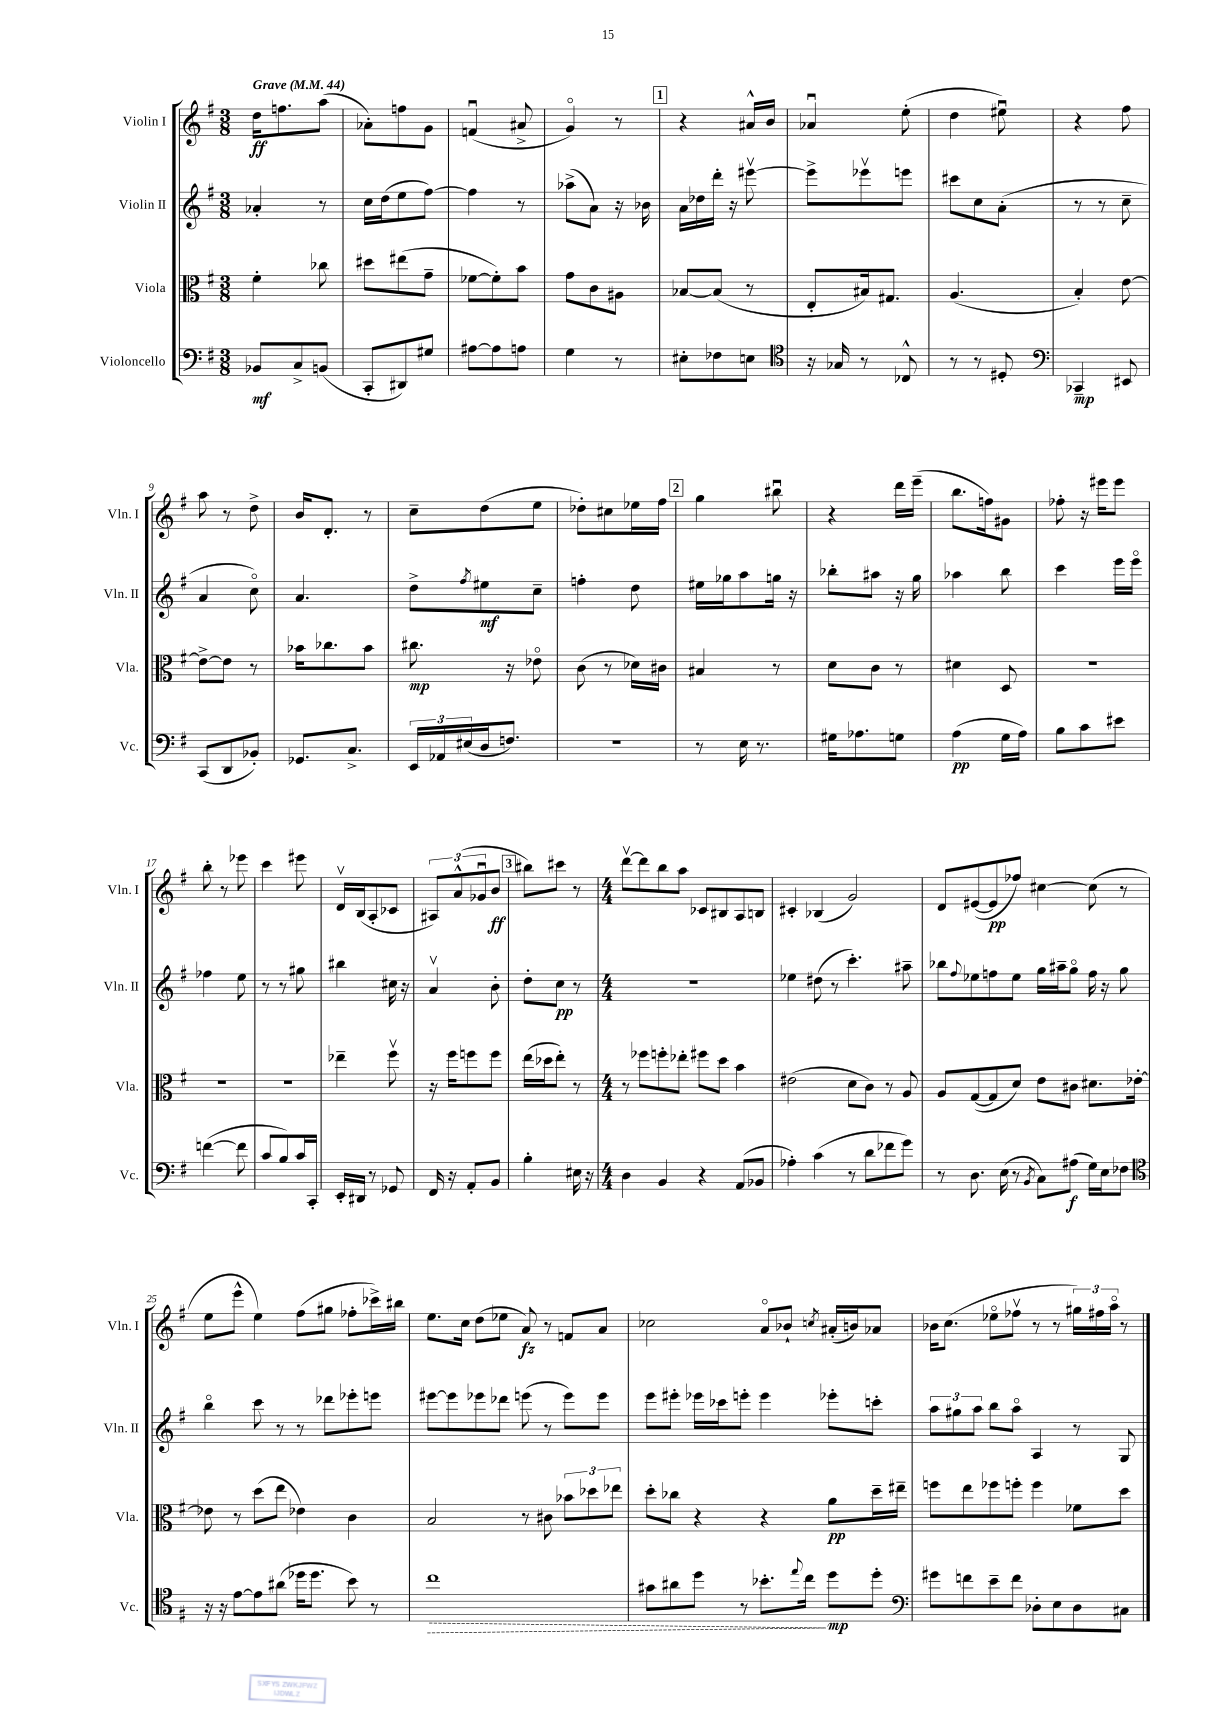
<<
\new StaffGroup <<
\new Staff = "s0" \with { instrumentName = "Violin I" shortInstrumentName = "Vln. I" } {
    \clef treble \key g \major \numericTimeSignature \time 3/8 \tempo "Grave" 4 = 44
    d''16\ff f''8. a''8( |
    aes'8-.) f''8 g'8 |
    f'4\downbow( ais'8-> |
    g'4\flageolet) r8 |
    \mark \markup { \box "1" } r4 ais'16-^ b'16 |
    aes'4\downbow e''8-.( |
    d''4 eis''8\downbow) |
    r4 fis''8 |
    a''8 r8 d''8-> |
    b'16 d'8.-. r8 |
    c''8-- d''8( e''8 |
    des''8-.) cis''8 ees''16 fis''16 |
    \mark \markup { \box "2" } g''4 bis''8\downbow |
    r4 d'''16 e'''16--( |
    b''8. f''16) gis'8 |
    fes''8-. r16 eis'''16 eis'''8 |
    b''8-. r8 ees'''8 |
    c'''4 eis'''8 |
    d'16\upbow b16( a8-. ces'8 |
    \tuplet 3/2 { ais8) a'8-^( ges'8\downbow } b'8\ff |
    \mark \markup { \box "3" } bis''8) cis'''8 r8 |
    \numericTimeSignature \time 4/4 d'''8~\upbow d'''8 b''8 a''8 ces'8 bis8 a8 b8 |
    cis'4-. bes4( g'2) |
    d'8 eis'8~( eis'8\pp fes''8) cis''4~ cis''8( r8 |
    e''8 e'''8-^ e''4) fis''8( gis''8 fes''8-. ces'''16->) bis''16 |
    e''8. c''16 d''8( ees''8 a'8\fz) r8 f'8 a'8 |
    ces''2 a'8\flageolet bes'8-! \acciaccatura { c''8 } ais'16-.( b'16) aes'8 |
    bes'16 c''8.( ees''8\flageolet fes''8\upbow r8 r8 \tuplet 3/2 { gis''16) fis''16 a''16\flageolet } r8 \bar "|." |
}
\new Staff = "s1" \with { instrumentName = "Violin II" shortInstrumentName = "Vln. II" } {
    \clef treble \key g \major \numericTimeSignature \time 3/8
    aes'4-. r8 |
    c''16 d''16( e''8 fis''8~) |
    fis''4 r8 |
    aes''8->( a'8) r16 bes'16 |
    \mark \markup { \box "1" } a'16 des''16 d'''16-. r16 eis'''8~\upbow |
    eis'''8-> ees'''8\upbow e'''8 |
    cis'''8 c''8 a'8-.( |
    r8 r8 c''8-- |
    a'4 c''8\flageolet) |
    a'4. |
    d''8-> \acciaccatura { fis''8 } eis''8\mf c''8-- |
    f''4-. d''8 |
    \mark \markup { \box "2" } eis''16 ges''16 a''8 g''16 r16 |
    bes''8-. ais''8 r16 g''16 |
    aes''4 b''8 |
    c'''4 e'''16 e'''16\flageolet |
    fes''4 e''8 |
    r8 r8 gis''8 |
    bis''4 cis''16 r16 |
    a'4\upbow b'8-. |
    \mark \markup { \box "3" } d''8-. c''8\pp r8 |
    \numericTimeSignature \time 4/4 r1 |
    ees''4 dis''8( r8 c'''4.-.) ais''8-- |
    bes''8 \appoggiatura { fis''8 } ees''8 f''8 ees''8 g''16 ais''16-- g''8\flageolet f''16 r16 g''8 |
    b''4\flageolet c'''8 r8 r8 des'''8 ees'''8-. e'''8 |
    eis'''8~ eis'''8 ees'''8 des'''8 e'''8( r8 e'''8) e'''8 |
    e'''8 eis'''8-. ees'''16 ces'''16 e'''8-. e'''4 ees'''8-. c'''8-. |
    \tuplet 3/2 { a''8 gis''8 a''8 } b''8 a''8\flageolet a4 r8 g8 \bar "|." |
}
\new Staff = "s2" \with { instrumentName = "Viola" shortInstrumentName = "Vla." } {
    \clef alto \key g \major \numericTimeSignature \time 3/8
    fis'4-. ces''8 |
    dis''8 eis''8( g'8-- |
    fes'8~ fes'8-.) b'8 |
    g'8 c'8 ais8 |
    \mark \markup { \box "1" } bes8~ bes8( r8 |
    e8-. bis16) gis8. |
    a4.( |
    b4-.) e'8~ |
    e'8~-> e'8 r8 |
    bes'16 ces''8. bes'8 |
    cis''8.\mp r16 ees'8\flageolet |
    c'8( r8 des'16) cis'16 |
    \mark \markup { \box "2" } bis4 r8 |
    d'8 c'8 r8 |
    dis'4 d8 |
    R4. |
    R4. |
    R4. |
    ees''4-- fis''8\upbow |
    r16 fis''16 f''8 f''8 |
    \mark \markup { \box "3" } e''16( des''16 e''8-.) r8 |
    \numericTimeSignature \time 4/4 r8 fes''8 f''8-. ees''8-. fis''8 d''8 b'4 |
    eis'2( d'8 c'8) r8 a8 |
    a8 g8~( g8 d'8) e'8 cis'8 dis'8. ees'16~-. |
    ees'8 r8 d''8( e''8 ees'4) c'4 |
    b2 r8 cis'8 \tuplet 3/2 { bes'8 des''8 ees''8 } |
    d''8-. ces''8 r4 r4 a'8\pp d''16-- eis''16-- |
    f''8 e''8 fes''8 f''8-. f''4 fes'8 d''8 \bar "|." |
}
\new Staff = "s3" \with { instrumentName = "Violoncello" shortInstrumentName = "Vc." } {
    \clef bass \key g \major \numericTimeSignature \time 3/8
    bes,8\mf c8-> b,8( |
    c,8-. dis,8) gis8 |
    ais8~ ais8 a8 |
    g4 r8 |
    \mark \markup { \box "1" } eis8-. fes8 e8 |
    \clef tenor r16 ges16 r8 ces8-^ |
    r8 r8 dis8-. |
    \clef bass ces,4--\mp eis,8 |
    c,8( d,8 bes,8-.) |
    ges,8. c8.-> |
    \tuplet 3/2 { e,16 aes,16 eis16( } d16 f8.) |
    r4. |
    \mark \markup { \box "2" } r8 e16 r8. |
    gis16 aes8. g8 |
    a4\pp( g16 a16) |
    b8 c'8 eis'8 |
    f'4~( f'8 |
    c'8 b8) c'16 c,16-. |
    e,16-. dis,16 r8 ges,8 |
    fis,16 r16 a,8-. b,8 |
    \mark \markup { \box "3" } b4-. eis16 r16 |
    \numericTimeSignature \time 4/4 d4 b,4 r4 a,8( bes,8 |
    aes4-.) c'4( r8 d'8 fes'8 g'8) |
    r8 d8. e16( r8 \acciaccatura { b,8 } c8) ais8\f( g16) e16 fes8 |
    \clef tenor r16 r16 e'8~ e'8 ais'8( des''16 des''8. b'8) r8 |
    \once \override Hairpin.style = #'dashed-line c''1\> |
    gis'8 ais'8 d''8 r8 bes'8.-. \appoggiatura { e''8 } c''16\! d''8\mp d''8-. |
    \clef bass gis'8 f'8 e'8-- f'8 des8-. e8 des8 cis8 \bar "|." |
}
>>
>>
